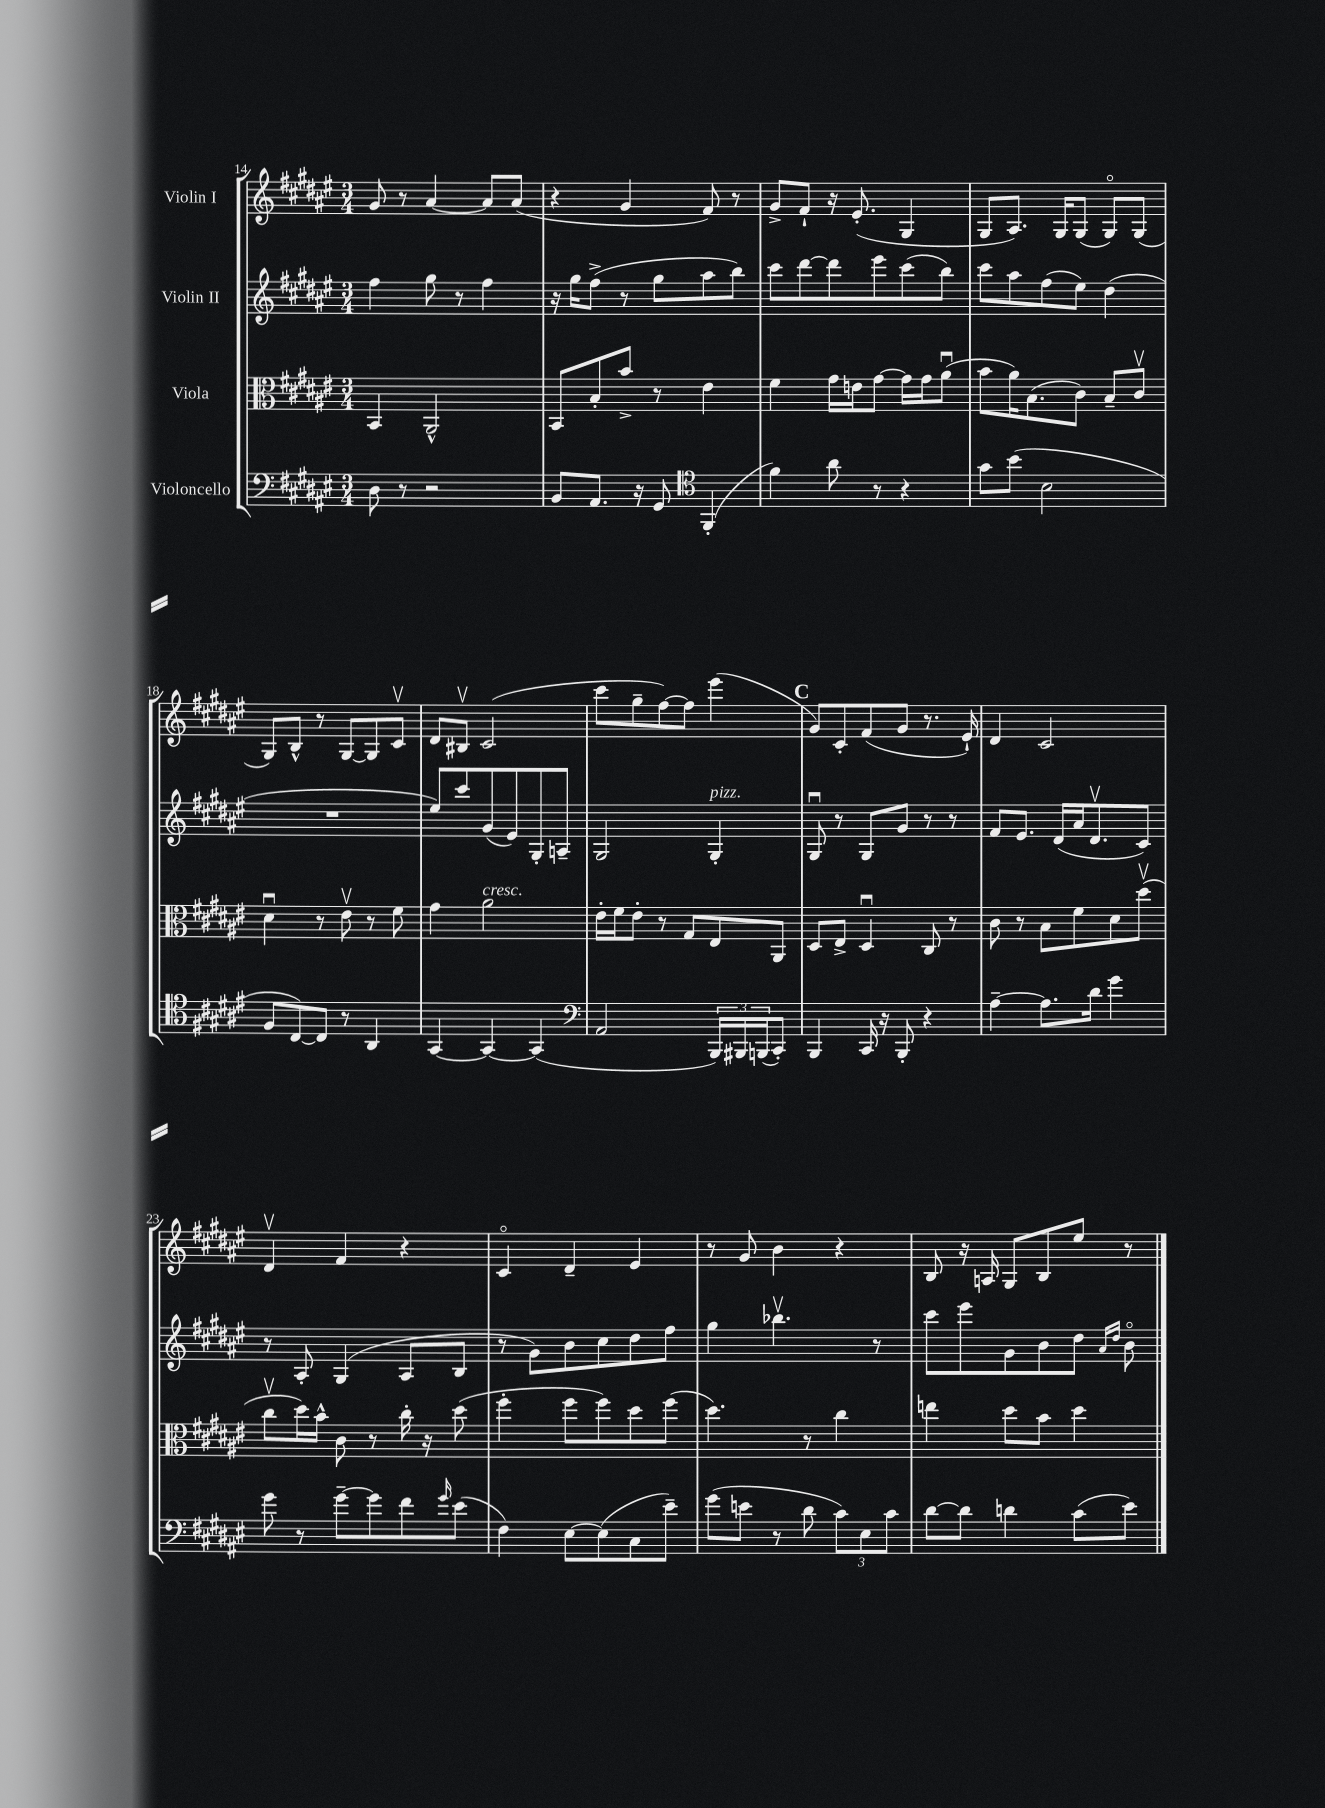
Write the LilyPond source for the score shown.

<<
\new StaffGroup <<
\new Staff = "s0" \with { instrumentName = "Violin I" } {
    \clef treble \key fis \major \numericTimeSignature \time 3/4
    gis'8 r8 ais'4~ ais'8 ais'8( |
    r4 gis'4 fis'8) r8 |
    gis'8-> fis'8-! r16 eis'8.-.( gis4 |
    gis8 ais8.) gis16 gis8( gis8\flageolet) gis8( |
    gis8) b8-^ r8 gis8~ gis8 cis'8\upbow |
    dis'8 bis8\upbow cis'2( |
    cis'''8 gis''8-- fis''8~) fis''8 eis'''4( |
    \mark \markup { \bold "C" } gis'8) cis'8-. fis'8( gis'8 r8. eis'16-!) |
    dis'4 cis'2 |
    dis'4\upbow fis'4 r4 |
    cis'4\flageolet dis'4-- eis'4 |
    r8 gis'8 b'4 r4 |
    b8 r16 a16 gis8 b8 eis''8 r8 \bar "|." |
}
\new Staff = "s1" \with { instrumentName = "Violin II" } {
    \clef treble \key fis \major \numericTimeSignature \time 3/4
    fis''4 gis''8 r8 fis''4 |
    r16 gis''16 fis''8->( r8 gis''8 ais''8 b''8) |
    cis'''8 dis'''8~ dis'''8 eis'''8 cis'''8( b''8) |
    cis'''8 ais''8 fis''8( eis''8) dis''4( |
    R2. |
    eis''8) cis'''8 gis'8( eis'8) gis8-. a8-- |
    gis2 gis4-.^\markup { \italic "pizz." } |
    \mark \markup { \bold "C" } gis8\downbow r8 gis8 gis'8 r8 r8 |
    fis'8 eis'8. dis'16( ais'16 dis'8.\upbow cis'8) |
    r8 ais8-. gis4( ais8 b8 |
    r8 gis'8) b'8 cis''8 dis''8 fis''8 |
    gis''4 bes''4.\upbow r8 |
    cis'''8 eis'''8 gis'8 b'8 dis''8 \grace { ais'16 dis''16 } b'8\flageolet \bar "|." |
}
\new Staff = "s2" \with { instrumentName = "Viola" } {
    \clef alto \key fis \major \numericTimeSignature \time 3/4
    b,4 ais,2-^ |
    b,8 b8-. b'8-> r8 eis'4 |
    fis'4 gis'16 e'16 gis'8~ gis'16 gis'16 ais'8\downbow( |
    b'8 ais'16) b8.( cis'8) b8-- cis'8\upbow |
    dis'4\downbow r8 eis'8\upbow r8 fis'8 |
    gis'4 ais'2^\markup { \italic "cresc." } |
    eis'16-. fis'16 eis'8-. r8 gis8 eis8 ais,8 |
    \mark \markup { \bold "C" } dis8 eis8-> dis4\downbow cis8 r8 |
    cis'8 r8 b8 fis'8 dis'8 dis''8\upbow( |
    cis''8\upbow dis''16) b'16-^ cis'8 r8 cis''16-. r16 dis''8( |
    fis''4-. fis''8 fis''8) dis''8 fis''8( |
    dis''4.) r8 cis''4 |
    e''4 dis''8 b'8 dis''4 \bar "|." |
}
\new Staff = "s3" \with { instrumentName = "Violoncello" } {
    \clef bass \key fis \major \numericTimeSignature \time 3/4
    dis8 r8 r2 |
    b,8 ais,8. r16 gis,8 \clef tenor fis,4-.( |
    fis'4) ais'8 r8 r4 |
    gis'8 b'8( b2 |
    fis8 cis8~) cis8 r8 ais,4 |
    gis,4~ gis,4~ gis,4( |
    \clef bass ais,2 \tuplet 3/2 { b,,16) bis,,16 b,,16( } cis,8-.) |
    \mark \markup { \bold "C" } b,,4 cis,16 r16 b,,8-. r4 |
    ais4~-- ais8. dis'16 gis'4 |
    gis'8 r8 gis'8~-- gis'8 fis'8 \grace { gis'16 } eis'8( |
    fis4) eis8~ eis8( cis8 eis'8--) |
    gis'8( e'8 r8 dis'8 \tuplet 3/2 { cis'8) eis8 cis'8 } |
    dis'8~ dis'8 d'4 cis'8( eis'8) \bar "|." |
}
>>
>>
\layout { \context { \Score currentBarNumber = #14 } }
